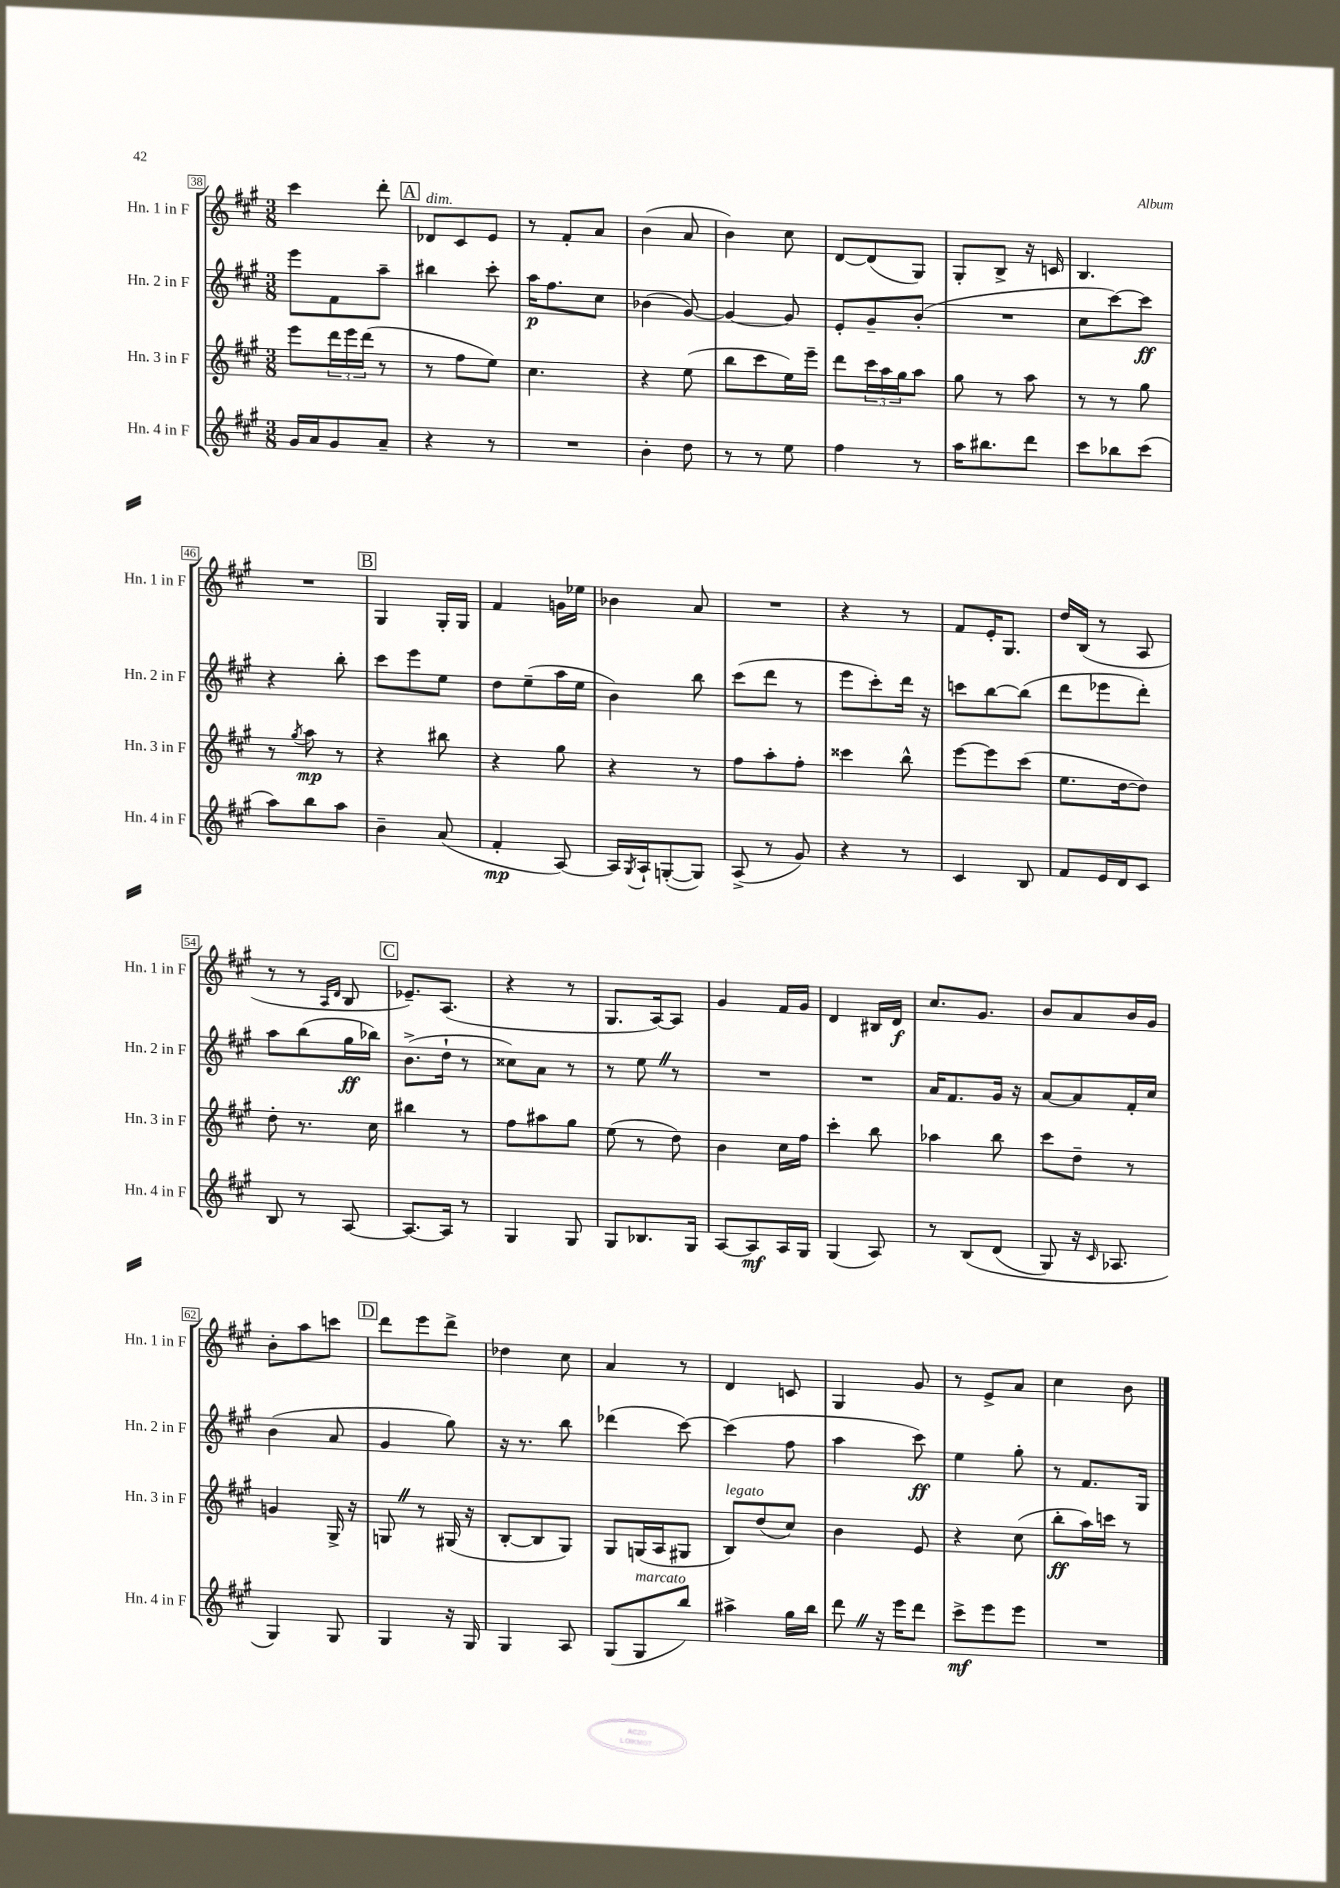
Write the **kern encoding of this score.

**kern	**kern	**kern	**kern
*staff4	*staff3	*staff2	*staff1
*clefG2	*clefG2	*clefG2	*clefG2
*k[f#c#g#]	*k[f#c#g#]	*k[f#c#g#]	*k[f#c#g#]
*M3/8	*M3/8	*M3/8	*M3/8
16g#/LL	8eee\L	8eee\L	4ccc#\
16a/J	.	.	.
8g#/	24ddd\L	8f#\	.
.	24eee\	.	.
.	(24ddd\JJ	.	.
8a~/J	8r	8aa~\J	8ddd'\
=	=	=	=
4r	8r	4bb#\	8d-/L
.	8ff#\L	.	8c#/
8r	8ee\J)	8ccc#'\	8e/J
=	=	=	=
4.r	4.cc#\	16aa\LK	8r
.	.	8.ff#\	.
.	.	.	8f#'/L
.	.	8cc#\J	8a/J
=	=	=	=
4b'\	4r	(4b-\	(4b\
8dd\	(8ee\	[8g#/)	8a/
=	=	=	=
8r	8bb\L	4g#/_	4b\)
8r	8ccc#\	.	.
8ee\	16ee\L)	8g#/]	8cc#\
.	16eee~\JJ	.	.
=	=	=	=
4ff#\	8ddd\L	8e'/L	[8d/L
.	24ccc#\L	8g#~/	(8d/]
.	24aa\	.	.
.	24gg#\J	.	.
8r	8aa\J	(8b'/J	8G#/J)
=	=	=	=
16aa\LK	8gg#\	4.r	8G#'/L
8.bb#\	.	.	.
.	8r	.	8B^/J
8ddd\J	8aa\	.	16r
.	.	.	16c/
=	=	=	=
8ccc#\L	8r	8cc#\L	4.B/
8bb-\	8r	[8ccc#\)	.
(8ccc#\J	8gg#\	8ccc#\]J	.
=	=	=	=
8aa\L)	8r	4r	4.r
.	8qgg#/	.	.
8bb\	8aa\	.	.
8aa\J	8r	8bb'\	.
=	=	=	=
4b~\	4r	8ccc#\L	4G#/
.	.	8eee\	.
(8a/	8bb#\	8ee\J	16G#'/LL
.	.	.	16G#/JJ
=	=	=	=
4f#'/	4r	8dd\L	4f#/
.	.	(8ee~\	.
[8A/)	8gg#\	16aa\L	16g\LL
.	.	16ee\JJ	16ee-\JJ
=	=	=	=
16A/]LL	4r	4b\)	4b-\
8qG#/	.	.	.
16A`/J	.	.	.
([8G'/	.	.	.
8G/]J)	8r	8bb\	8a/
=	=	=	=
(8A^/	8ff#\L	(8ccc#\L	4.r
8r	8aa'\	8ddd\J	.
8g#/)	8ff#'\J	8r	.
=	=	=	=
4r	4ccc##\	8eee\L	4r
.	.	8ccc#'\)	.
8r	8bb^^\	16ddd\Jk	8r
.	.	16r	.
=	=	=	=
4c#/	[8eee\L	8ccc\L	8f#/L
.	8eee\]	[8bb\	16e'/K
.	.	.	8.G#/J
8B/	(8ccc#\J	(8bb\]J	.
=	=	=	=
8f#/L	8.ee\L	8ddd\L	16dd/LL
.	.	.	(16B/JJ
16e/L	.	8eee-\	8r
16d/J	[16dd\k	.	.
8c#/J	8dd\]J)	8ddd'\J)	8A/
=	=	=	=
8B/	8dd'\	8aa\L	8r
8r	8.r	(8bb\	8r
.	.	.	16qqA/LL
.	.	.	16qqd/JJ
[8A/	.	16gg#\L	8B/
.	16cc#\	16bb-\JJ)	.
=	=	=	=
8.A/_L	4bb#\	(8.b^\L	8.e-~/L)
16A/]Jk	.	16dd`\Jk	(8.A/J
8r	8r	8r	.
=	=	=	=
4G#/	8ff#\L	8cc##\L)	4r
.	8aa#\	8a\J	.
8G#/	8gg#\J	8r	8r
=	=	=	=
8G#/L	(8ee\	8r	8.G#/L
8.B-/	8r	8ee\	.
.	.	.	[16A/k)
.	8dd\)	8r	8A/]J
16G#/Jk	.	.	.
=	=	=	=
[8A/L	4b\	4.r	4g#/
8A/]	.	.	.
16A/L	16cc#\LL	.	16f#/LL
16G#/JJ	16ff#\JJ	.	16g#/JJ
=	=	=	=
(4G#/	4ccc#'\	4.r	4d/
8A/)	8bb\	.	16B#/LL
.	.	.	16d/JJ
=	=	=	=
8r	4aa-\	16a/LK	8.cc#/L
.	.	8.f#/	.
&(8B/L	.	.	.
.	.	.	8.g#/J
(8d/J	8bb\	16g#/Jk	.
.	.	16r	.
=	=	=	=
8G#/)	8ccc#\L	[8a/L	8b/L
16r	8dd~\J	8a/]	8a/
16qqc#/	.	.	.
8.A-/	.	.	.
.	8r	16f#'/L	16b/L
.	.	16cc#/JJ	16g#/JJ
=	=	=	=
4G#/&)	4g/	(4b\	8b'\L
.	.	.	8aa\
8G#/	16G#^/	8a/	8ccc\J
.	16r	.	.
=	=	=	=
4G#/	8G/	4g#/	8ddd\L
.	8r	.	8eee\
16r	(16G#/	8gg#\)	8ddd^\J
16G#/	16r	.	.
=	=	=	=
4G#/	[8B'/L	16r	4dd-\
.	.	8.r	.
.	8B/]	.	.
8A/	8G#/J)	8bb\	8cc#\
=	=	=	=
(8G#/L	8G#/L	(4ddd-\	4a/
8G#/	(16G/L	.	.
.	16A/J	.	.
8bb/J)	8G#/J	[8ccc#\)	8r
=	=	=	=
4aa#^\	8B/L)	(4ccc#\]	4d/
.	(8dd/	.	.
16gg#\LL	8cc#/J)	8ff#\	8c/
16bb\JJ	.	.	.
=	=	=	=
8ddd\	4b\	4aa\	4G#/
16r	.	.	.
16eee\LK	.	.	.
8ddd\J	8e/	8ccc#\)	8g#/
=	=	=	=
8ccc#^\L	4r	4ee\	8r
8eee\	.	.	8e^/L
8eee\J	(8cc#\	8gg#'\	8a/J
=	=	=	=
4.r	8bb'\L	8r	4cc#\
.	16aa\L)	8.f#/L	.
.	16ccc\JJ	.	.
.	8r	.	8b\
.	.	16G#/Jk	.
==	==	==	==
*-	*-	*-	*-
